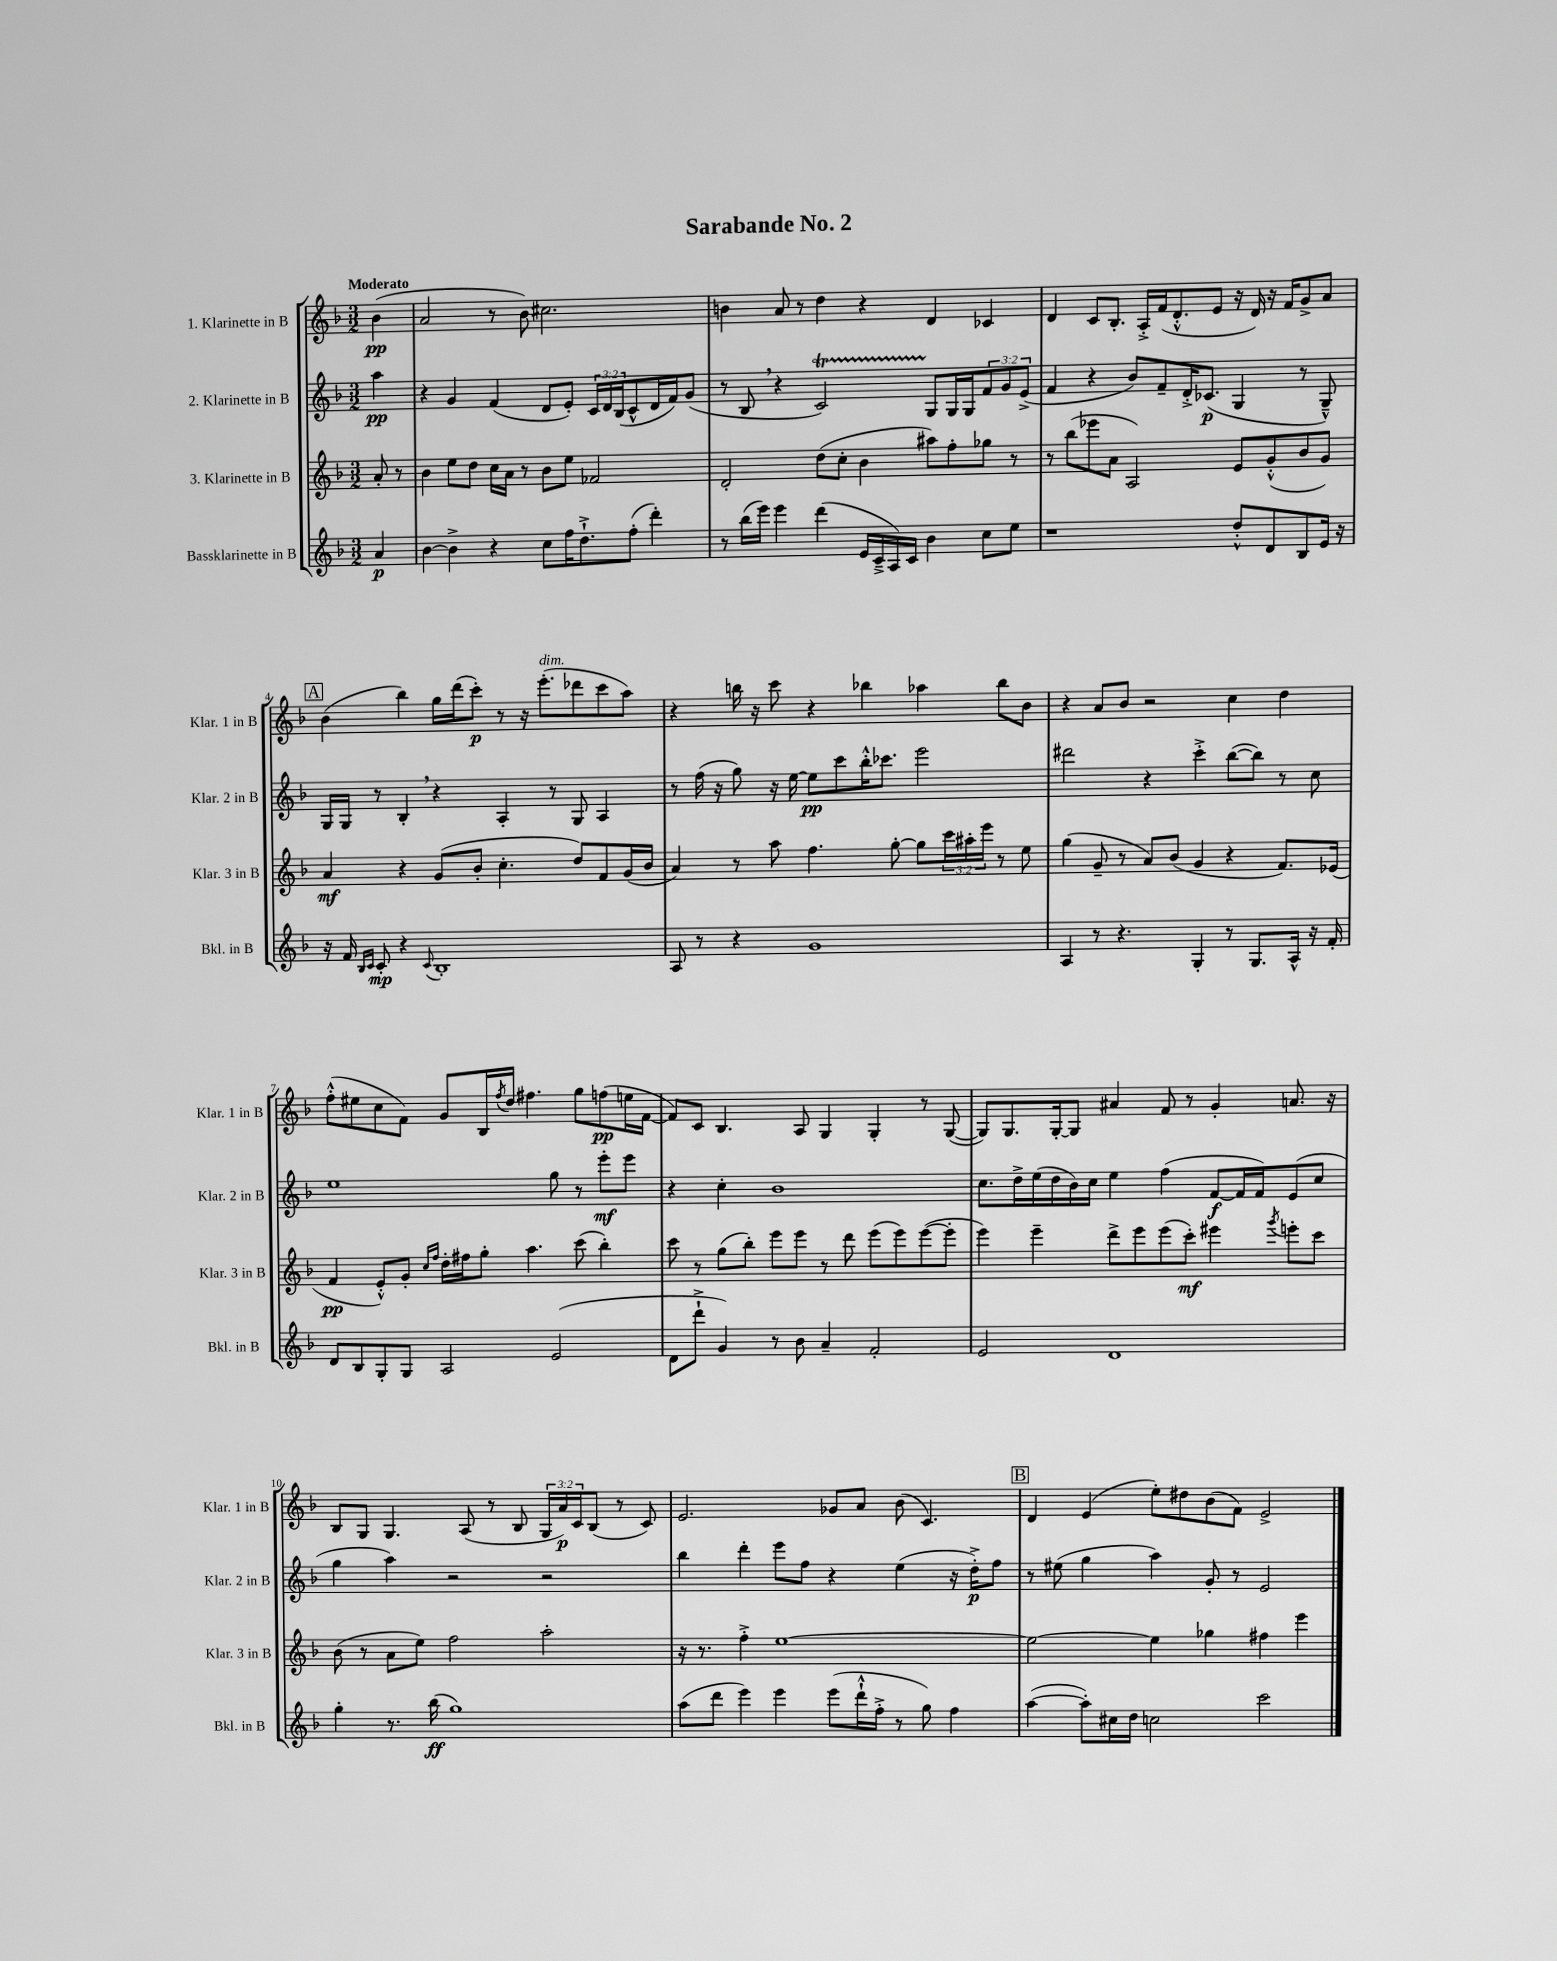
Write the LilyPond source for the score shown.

\header { title = "Sarabande No. 2" }
<<
\new StaffGroup <<
\new Staff = "s0" \with { instrumentName = "1. Klarinette in B" shortInstrumentName = "Klar. 1 in B" } {
    \clef treble \key f \major \numericTimeSignature \time 3/2 \override Staff.TupletNumber.text = #tuplet-number::calc-fraction-text \partial 4 \tempo "Moderato"
    bes'4\pp( |
    a'2 r8 bes'8) cis''2. |
    b'4 a'8 r8 d''4 r4 d'4 ces'4 |
    d'4 c'8 bes8.-. a16-.-> f'16( d'8.-.-^ e'8 r16 d'16) r16 f'16 g'8-> a'8 |
    \mark \markup { \box "A" } bes'4( bes''4) g''16 d'''16( c'''8-.\p) r8 r16 e'''8.-.^\markup { \italic "dim." }( des'''8 c'''8 a''8) |
    r4 b''16 r16 c'''8 r4 bes''4 aes''4 bes''8 bes'8 |
    r4 a'8 bes'8 r2 c''4 d''4 |
    f''8-.-^( eis''8 c''8 f'8) g'8 bes16 \acciaccatura { f''8 } d''16 fis''4. g''8 f''8\pp( e''16 f'16~ |
    f'8) c'8 bes4. a8 g4 g4-. r8 g8~( |
    g8) g8. g16~-. g8 ais'4 f'8 r8 g'4-. a'8. r16 |
    bes8 g8 g4. a8( r8 bes8 \tuplet 3/2 { g16 a'16\p) c'16 } bes8( r8 c'8) |
    e'2. ges'8 a'8 bes'8( c'4.) |
    \mark \markup { \box "B" } d'4 e'4( e''8-.) dis''8 bes'8( f'8) e'2-> \bar "|." |
}
\new Staff = "s1" \with { instrumentName = "2. Klarinette in B" shortInstrumentName = "Klar. 2 in B" } {
    \clef treble \key f \major \numericTimeSignature \time 3/2 \override Staff.TupletNumber.text = #tuplet-number::calc-fraction-text \partial 4
    a''4\pp |
    r4 g'4 f'4( d'8 e'8-.) \tuplet 3/2 { c'16 d'16 bes16( } c'8-^ d'16 f'16) g'8( |
    r8 bes8 \breathe r4 c'2\startTrillSpan) g8\stopTrillSpan g16 g16 \tuplet 3/2 { f'8 g'8 e'8->( } |
    f'4 r4 bes'8) f'8-- d'16-.-> ces'8.\p( g4 r8 g8---^) |
    \mark \markup { \box "A" } g16 g16 r8 bes4-. \breathe r4 a4-. r8 g8 a4 |
    r8 f''16( r16 g''8) r16 e''16~ e''8\pp c'''8 bes''16-.-^ ces'''8. e'''2 |
    dis'''2 r4 c'''4-.-> bes''8~( bes''8) r8 c''8 |
    e''1 g''8 r8 e'''8-.\mf e'''8 |
    r4 c''4-. bes'1 |
    c''8. d''16-> e''16( d''16 bes'16) c''16 e''4 f''4( f'8~\f f'16 f'16) e'8( c''8 |
    g''4 a''4) r2 r2 |
    bes''4 d'''4-. e'''8 f''8 r4 e''4( r16 d''16-.->\p) f''8 |
    \mark \markup { \box "B" } r8 eis''8( g''4 a''4) g'8-. r8 e'2 \bar "|." |
}
\new Staff = "s2" \with { instrumentName = "3. Klarinette in B" shortInstrumentName = "Klar. 3 in B" } {
    \clef treble \key f \major \numericTimeSignature \time 3/2 \override Staff.TupletNumber.text = #tuplet-number::calc-fraction-text \partial 4
    a'8-. r8 |
    bes'4 e''8 d''8 c''16 a'16 r8 bes'8 e''8 fes'2 |
    d'2-. d''8( c''8-. bes'4 ais''8) f''8-. ges''8 r8 |
    r8 bes''8( ees'''8 a'8 a2) e'8 g'8-.-^( bes'8 g'8) |
    \mark \markup { \box "A" } a'4\mf r4 g'8( bes'8-. c''4.-. d''8) f'8 g'16( bes'16 |
    a'4) r8 a''8 f''4. g''8~-. g''8 \tuplet 3/2 { c'''16 ais''16-. e'''16 } r8 e''8 |
    g''4( g'8-- r8 a'8) bes'8( g'4 r4 f'8.) ees'16( |
    f'4\pp e'8-.-^) g'8-. \grace { c''16 f''16 } d''16-. fis''16 g''8-. a''4. c'''8( bes''4-.) |
    c'''8 r8 g''8( bes''8-.) e'''8 e'''8 r8 d'''8 e'''8( e'''8) e'''8~( e'''8-. |
    e'''4) e'''4-- d'''8-> e'''8 e'''8( c'''8-.\mf) eis'''4 \acciaccatura { g'''8 } e'''8-. c'''8 |
    bes'8( r8 a'8 e''8) f''2 a''2-. |
    r16 r8. f''4-.-> e''1~ |
    \mark \markup { \box "B" } e''2~ e''4 ges''4 fis''4 e'''4 \bar "|." |
}
\new Staff = "s3" \with { instrumentName = "Bassklarinette in B" shortInstrumentName = "Bkl. in B" } {
    \clef treble \key f \major \numericTimeSignature \time 3/2 \partial 4
    a'4\p |
    bes'4~ bes'4-> r4 c''8 f''16 d''8.-!-> f''8-.( d'''4-.) |
    r8 bes''16( e'''16) e'''4 d'''4( e'16 c'16---> a16) c'16 bes'4 c''8 e''8 |
    r1 d''8-.-^ d'8 bes8 e'16 r16 |
    \mark \markup { \box "A" } r16 f'16 \grace { bes16 c'16 } c'8-.\mp r4 \appoggiatura { c'8 } bes1-. |
    a8 r8 r4 g'1 |
    a4 r8 r4. g4-. r8 g8. a16-^ r16 f'16-. |
    d'8 bes8 g8-. g8 a2 e'2( |
    d'8 d'''8-!-> g'4) r8 bes'8 a'4-- f'2-. |
    e'2 d'1 |
    g''4-. r8. bes''16\ff( g''1) |
    a''8( d'''8 e'''4) e'''4 e'''8( d'''16-!-^ f''16-.-> r8 g''8) f''4 |
    \mark \markup { \box "B" } a''4~( a''8-.) cis''16 d''16 c''2 c'''2 \bar "|." |
}
>>
>>
